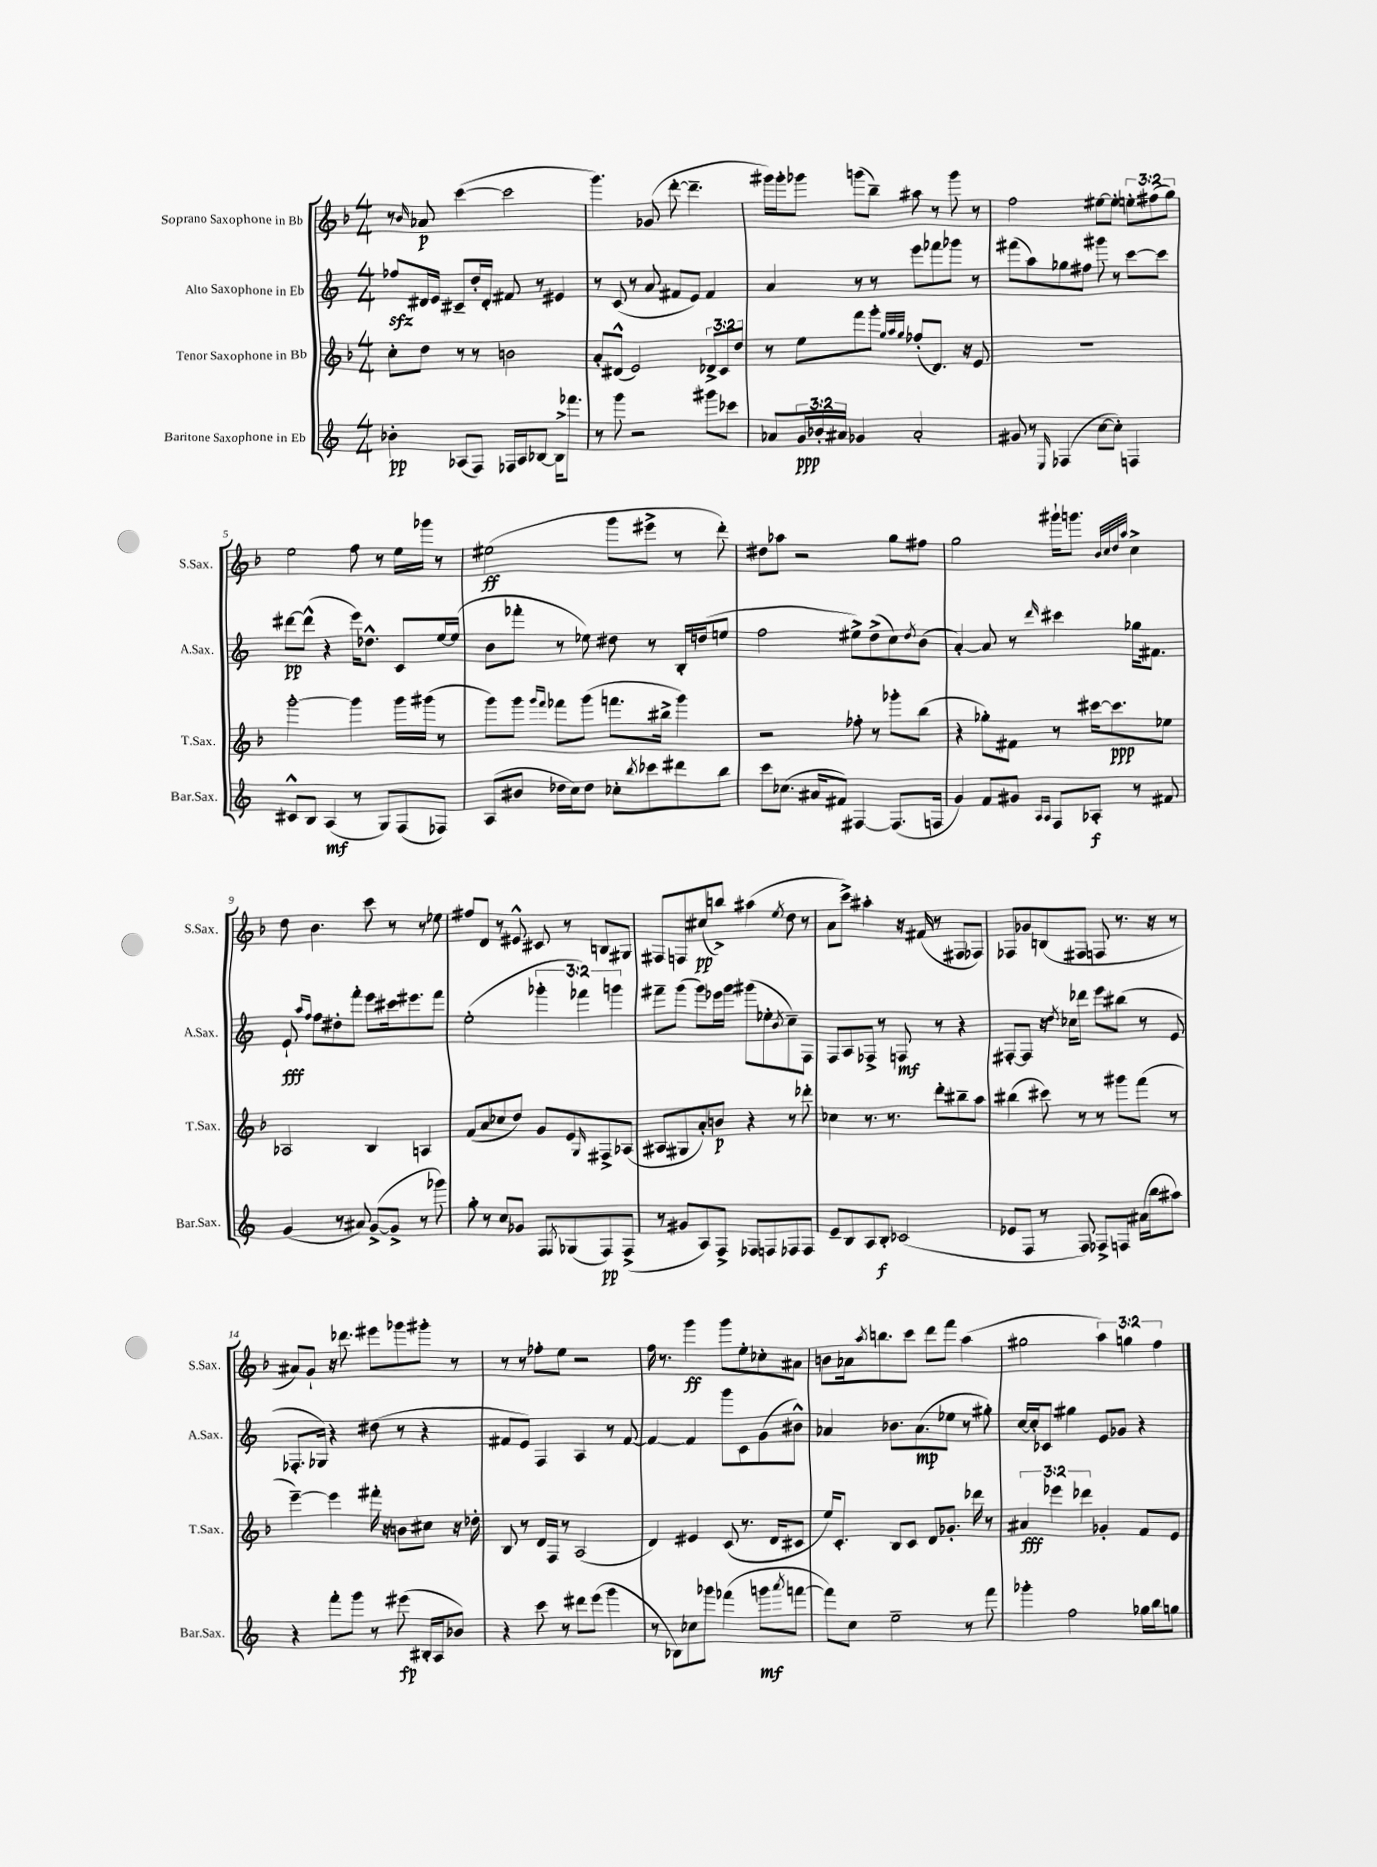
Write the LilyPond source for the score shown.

<<
\new StaffGroup <<
\new Staff = "s0" \with { instrumentName = "Soprano Saxophone in Bb" shortInstrumentName = "S.Sax." } {
    \clef treble \key f \major \numericTimeSignature \time 4/4 \override Staff.TupletNumber.text = #tuplet-number::calc-fraction-text
    r8 \grace { bes'16 } aes'8\p c'''4~( c'''2 |
    g'''4.) ges'8( d'''8~-. d'''4.-- |
    gis'''16) gis'''16-. ges'''8 g'''8( bes''8--) ais''8 r8 g'''8 r8 |
    f''2 eis''8~ eis''8-. \tuplet 3/2 { e''8-. fis''8( g''8) } |
    e''2 f''8 r8 e''16 ges'''16 r8 |
    eis''2\ff( g'''8 eis'''8-> r8 d'''8-.) |
    dis''8 aes''8 r2 g''8 fis''8 |
    g''2 gis'''16-! g'''8. \grace { bes'32 c''32 d''32 a''32 } c''4-> |
    d''8 bes'4. c'''8 r8 r8 ees''8 |
    fis''8 d'8 r8 eis'8-^ cis'8 r8 b8 gis8 |
    fis8 f8 cis''8\pp( b''8->) ais''4( \acciaccatura { e''8 } d''8 r8 |
    a'8 c'''8->) ais''4-. r16 fis'16( r8 fis8 fes8) |
    fes8 ges'8 b8( fis8 f8 r8. r16 r8 |
    ais'8) g'8-! r16 des'''8. eis'''8 ges'''8 gis'''8-. r8 |
    r8 r8 fes''8-. e''8 r2 |
    f''16 r8. g'''4\ff g'''8 e''8-. ces''8-. ais'8 |
    b'8 aes'16 \acciaccatura { a''8 } b''8. c'''8 d'''8 f'''8 a''4( |
    gis''2 \tuplet 3/2 { a''4) g''4 f''4 } \bar "|." |
}
\new Staff = "s1" \with { instrumentName = "Alto Saxophone in Eb" shortInstrumentName = "A.Sax." } {
    \clef treble \key c \major \numericTimeSignature \time 4/4 \override Staff.TupletNumber.text = #tuplet-number::calc-fraction-text
    fes''8\sfz dis'16 e'16 cis'8-- d''16-. dis'16-. fis'8 r8 eis'4 |
    r8 c'8( r8 a'8 fis'8 e'8) fis'4 |
    a'4 r8 r8 e'''8 fes'''8 ges'''8 r8 |
    fis'''8( a''8) ges''8 fis''8 gis'''8 r8 c'''8~ c'''8 |
    dis'''8~\pp dis'''8-^( r4 e'''16) des''8.-^ c'8 e''16~ e''16( |
    b'8 fes'''8-. r8 ees''8) dis''8 r8 b16-. d''16( e''8 |
    f''2 eis''8->) d''8->( c''8) \acciaccatura { d''8 } b'8( |
    a'4~-.) a'8 r8 \grace { d'''16 } cis'''4 ges''16 fis'8. |
    e'8-!\fff \grace { a''16 f''16 } f''8 dis''8-. f'''8-. e'''8 cis'''16 eis'''8. f'''8 |
    e''2-.( \tuplet 3/2 { ges'''4-. fes'''4) g'''4 } |
    fis'''8-- g'''8( g'''8) ees'''16 g'''16 gis'''8( ees''8-. \acciaccatura { b'8 } c''8--) f8 |
    f8 a8 fes8-> r8 f8\mf r8 r4 |
    fis8~-. fis8 r16 \acciaccatura { d''8 } ces''16 des'''8 e'''8 bis''8( r8 e'8 |
    fes8.-. ges16) r4 dis''8( r8 r4 |
    fis'8 e'8) f4 a4 r8 fis'8~ |
    fis'4~ fis'4 g'''8 c'8 g'8( bis'8-^) |
    aes'4 bes'8. aes'8.\mp( ees''8 r8 gis''8-.) |
    c''16~ c''16-. ces'8 gis''4 e'8 ges'8 r4 \bar "|." |
}
\new Staff = "s2" \with { instrumentName = "Tenor Saxophone in Bb" shortInstrumentName = "T.Sax." } {
    \clef treble \key f \major \numericTimeSignature \time 4/4 \override Staff.TupletNumber.text = #tuplet-number::calc-fraction-text
    c''8-. d''8 r8 r8 b'2 |
    a'8-. dis'8-^( e'2) \tuplet 3/2 { des'8-> c'8 d''8 } |
    r8 e''8 f'''8 g'''8-. \grace { g''32 a''32 g''32 } fes''8-.( d'8.) r16 e'8 |
    R1 |
    g'''2~-. g'''4 g'''16 gis'''16( r8 |
    g'''8) g'''8 \grace { g'''16 f'''16 } fes'''8 g'''8( f'''8. bis''16-> g'''4) |
    r2 fes''8-. r8 ges'''8-. bes''8( |
    r4 ges''8-.) fis'8 r8 cis'''16~ cis'''8.\ppp ees''8 |
    aes2 bes4 a4 |
    f'8( a'8 ces''8 d''8) g'8 e'8 \grace { g16 } fis8-> aes8( |
    ais8 gis8 a'8-.) b'8\p r4 r8 des'''8-. |
    ces''4 r8. r8. d'''8-. bis''8-- a''8 |
    bis''4( cis'''8) r8 r8 gis'''8 f'''8( r8 |
    e'''4~--) e'''4 fis'''16-. r16 b'8 cis''8 r16 des''16-. |
    bes8 r8 d'16 f16 r8 a2( |
    d'4) eis'4 c'8( r8. d'16 cis'8 |
    e''16) c'8.-. bes8 c'8 d'8 ges'8.-. des'''16 r8 |
    \tuplet 3/2 { ais'4\fff ees'''4 des'''4 } ges'4-. f'8 e'8 \bar "|." |
}
\new Staff = "s3" \with { instrumentName = "Baritone Saxophone in Eb" shortInstrumentName = "Bar.Sax." } {
    \clef treble \key c \major \numericTimeSignature \time 4/4 \override Staff.TupletNumber.text = #tuplet-number::calc-fraction-text
    bes'4-.\pp aes8( f8) fes16 aes16 bes8~ bes16-> fes'''8. |
    r8 g'''8 r2 gis'''8 ces'''8 |
    aes'8 \tuplet 3/2 { g'16\ppp bes'16-. ais'16 } ges'4 ais'2-. |
    gis'8 r8 \grace { e16 } fes4( c''8~ c''8-.) f4 |
    cis'8-^ b8 a4\mf( r8 g8) f8( fes8) |
    a8( bis'8 des''16 c''16) des''8 ces''8-. \acciaccatura { b''8 } ces'''8 dis'''8 b''8 |
    c'''8 ces''8.( ais'16 fis'8) fis4~ fis8.( f16 |
    g'4) f'8 gis'8 \grace { a16 a16 } f8 aes8-.\f r8 fis'8 |
    g'4( r8 ais'8) g'8~->( g'8-> r8 ges'''8) |
    g''8-. r8 c''8 ges'8 f8 \acciaccatura { f8 } ges8( f8\pp) f8->( |
    r8 gis'8 a8) f8-> fes8 f8 fes8 fes8 |
    e'8-- b8 a8 b8-.\f ces'2( |
    ees'8 f8 r8 f8) fes8-> f8 ais'16( b''16 ais''8) |
    r4 f'''8-. g'''8 r8 eis'''8\fp( bis16-. a16 bes'8) |
    r4 c'''8 r8 dis'''8 e'''8( g'''4 |
    r8 bes8) ces''8 ges'''8 fes'''4( g'''8\mf \acciaccatura { a'''8 } f'''8~ |
    f'''8) c''8 e''2-- r8 f'''8 |
    ges'''4-. f''2 ges''16 b''16 g''8 \bar "|." |
}
>>
>>
